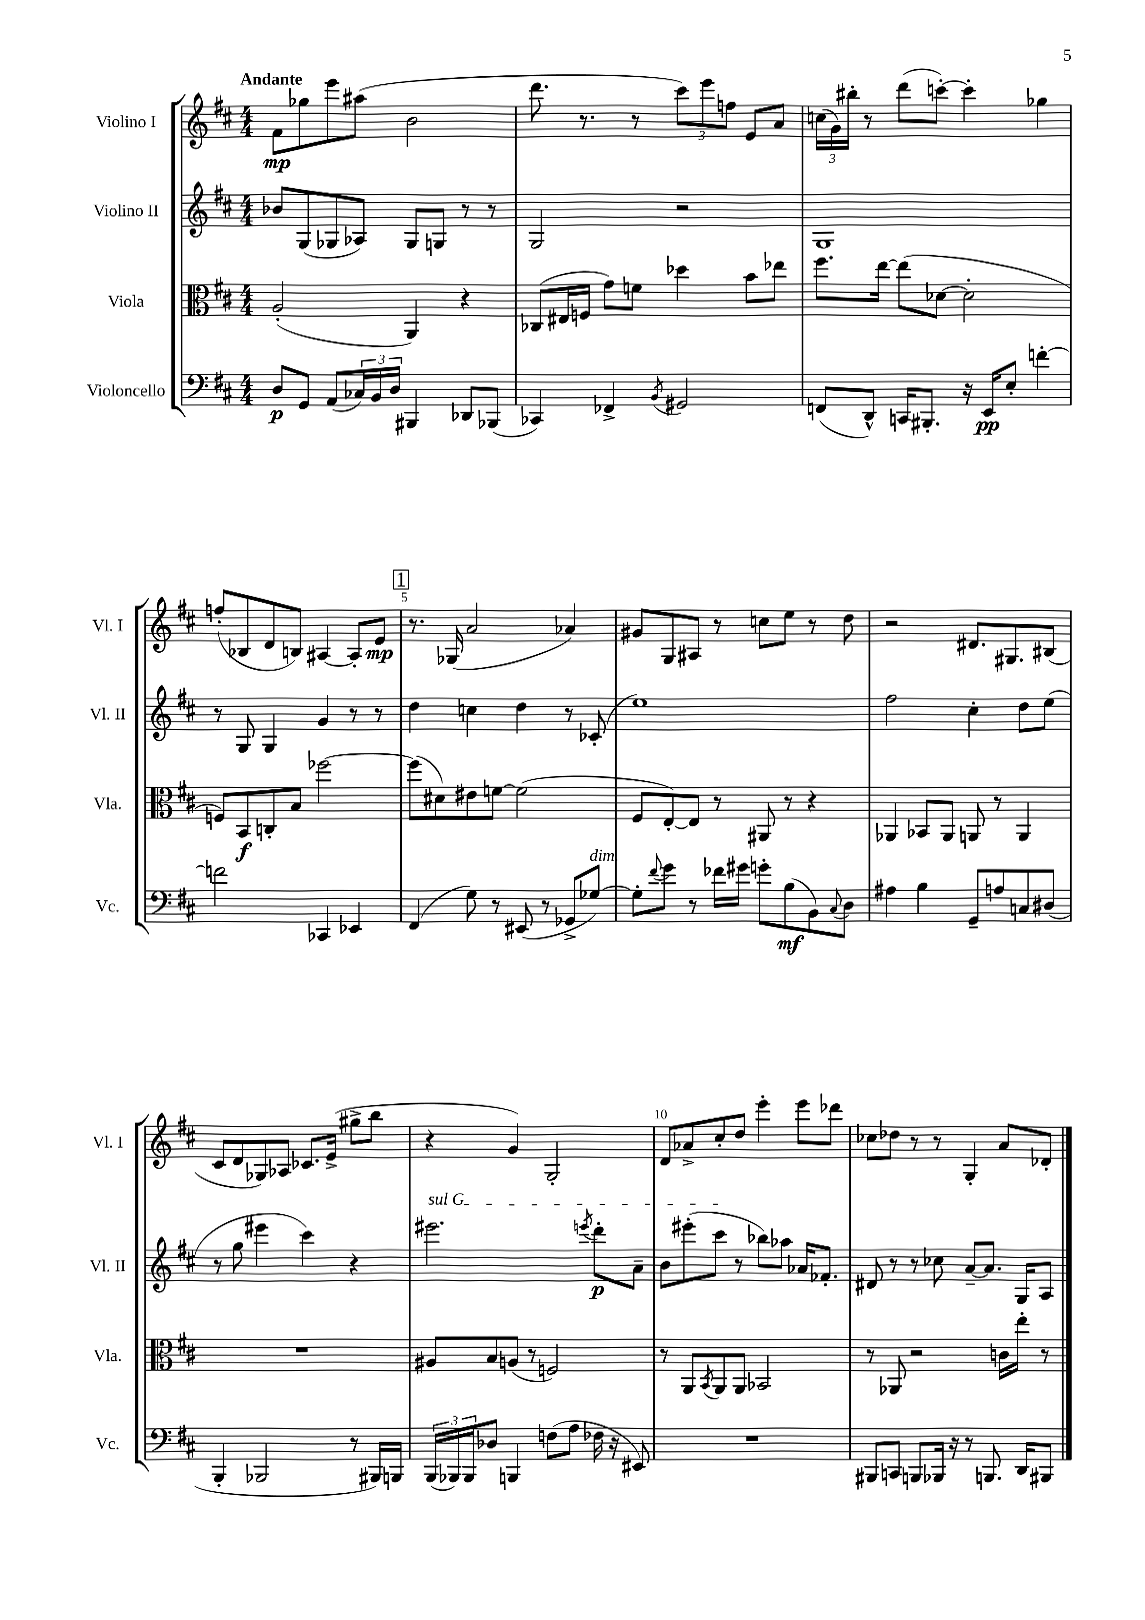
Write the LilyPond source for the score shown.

<<
\new StaffGroup <<
\new Staff = "s0" \with { instrumentName = "Violino I" shortInstrumentName = "Vl. I" } {
    \clef treble \key d \major \numericTimeSignature \time 4/4 \tempo "Andante"
    fis'8\mp ges''8 e'''8 ais''8( b'2 |
    d'''8. r8. r8 \tuplet 3/2 { cis'''8) e'''8 f''8 } e'8 a'8 |
    \tuplet 3/2 { c''16( g'16) bis''16-. } r8 d'''8( c'''8~-.) c'''4-. ges''4 |
    f''8-.( bes8 d'8 b8) ais4~ ais8-. e'8\mp |
    \mark \markup { \box "1" } r8. ges16( a'2 aes'4) |
    gis'8 g8 ais8 r8 c''8 e''8 r8 d''8 |
    r2 dis'8. gis8. bis8( |
    cis'8 d'8 ges8) aes8 ces'8. e'16->( gis''8-> b''8 |
    r4 g'4) g2-. |
    d'8 aes'8-> cis''8-. d''8 e'''4-. e'''8 des'''8 |
    ces''8 des''8 r8 r8 g4-. a'8 des'8-. \bar "|." |
}
\new Staff = "s1" \with { instrumentName = "Violino II" shortInstrumentName = "Vl. II" } {
    \clef treble \key d \major \numericTimeSignature \time 4/4
    bes'8 g8( ges8 aes8) ges8 g8 r8 r8 |
    g2 r2 |
    g1 |
    r8 g8 g4 g'4 r8 r8 |
    \mark \markup { \box "1" } d''4 c''4 d''4 r8 ces'8-.( |
    e''1) |
    fis''2 cis''4-. d''8 e''8( |
    r8 g''8 eis'''4 cis'''4) r4 |
    \once \override TextSpanner.bound-details.left.text = \markup { \italic "sul G" } eis'''2.\startTextSpan \acciaccatura { e'''8 } d'''8-.\p a'8-- |
    b'8 eis'''8-.( cis'''8\stopTextSpan r8 bes''8) aes''8 aes'16 fes'8.-. |
    dis'8 r8 r8 ces''8 a'8~-- a'8. g16 a8 \bar "|." |
}
\new Staff = "s2" \with { instrumentName = "Viola" shortInstrumentName = "Vla." } {
    \clef alto \key d \major \numericTimeSignature \time 4/4
    a2-.( a,4) r4 |
    ces8( eis16 f16 g'8) f'8 des''4 b'8 ees''8 |
    fis''8. e''16~ e''8( des'8~ des'2-. |
    f8) b,8\f c8-. b8 fes''2~ |
    \mark \markup { \box "1" } fes''8( dis'8) eis'8 f'8~ f'2( |
    fis8 e8~-.) e8 r8 ais,8 r8 r4 |
    aes,4 bes,8 aes,8 a,8 r8 a,4 |
    R1 |
    ais8 b8 a8( r8 f2) |
    r8 a,8 \acciaccatura { b,8 } a,8 a,8 bes,2 |
    r8 aes,8 r2 c'16 e''16-. r8 \bar "|." |
}
\new Staff = "s3" \with { instrumentName = "Violoncello" shortInstrumentName = "Vc." } {
    \clef bass \key d \major \numericTimeSignature \time 4/4
    d8\p g,8 a,8( \tuplet 3/2 { ces16) b,16 d16 } bis,,4 des,8 bes,,8( |
    ces,4) fes,4-> \acciaccatura { b,8 } gis,2 |
    f,8( d,8-^) c,16 bis,,8.-. r16 e,16\pp e8-. f'4~-. |
    f'2 ces,4 ees,4 |
    \mark \markup { \box "1" } fis,4( g8) r8 eis,8( r8 ges,8-> ges8~^\markup { \italic "dim." }) |
    ges8-. \appoggiatura { fis'8 } g'8 r8 fes'16 gis'16 g'8-. b8\mf( b,8) \appoggiatura { cis8 } d8 |
    ais4 b4 g,8-- a8 c8 dis8( |
    b,,4-. bes,,2 r8 bis,,16) b,,16 |
    \tuplet 3/2 { b,,16( bes,,16) bes,,16 } des8 b,,4 f8( a8 fes16 r16 eis,8) |
    R1 |
    bis,,8 c,8 b,,8 bes,,16 r16 r8 b,,8. d,16 bis,,8 \bar "|." |
}
>>
>>
\layout { \context { \Score \override BarNumber.break-visibility = ##(#f #t #t) barNumberVisibility = #(every-nth-bar-number-visible 5) } }
